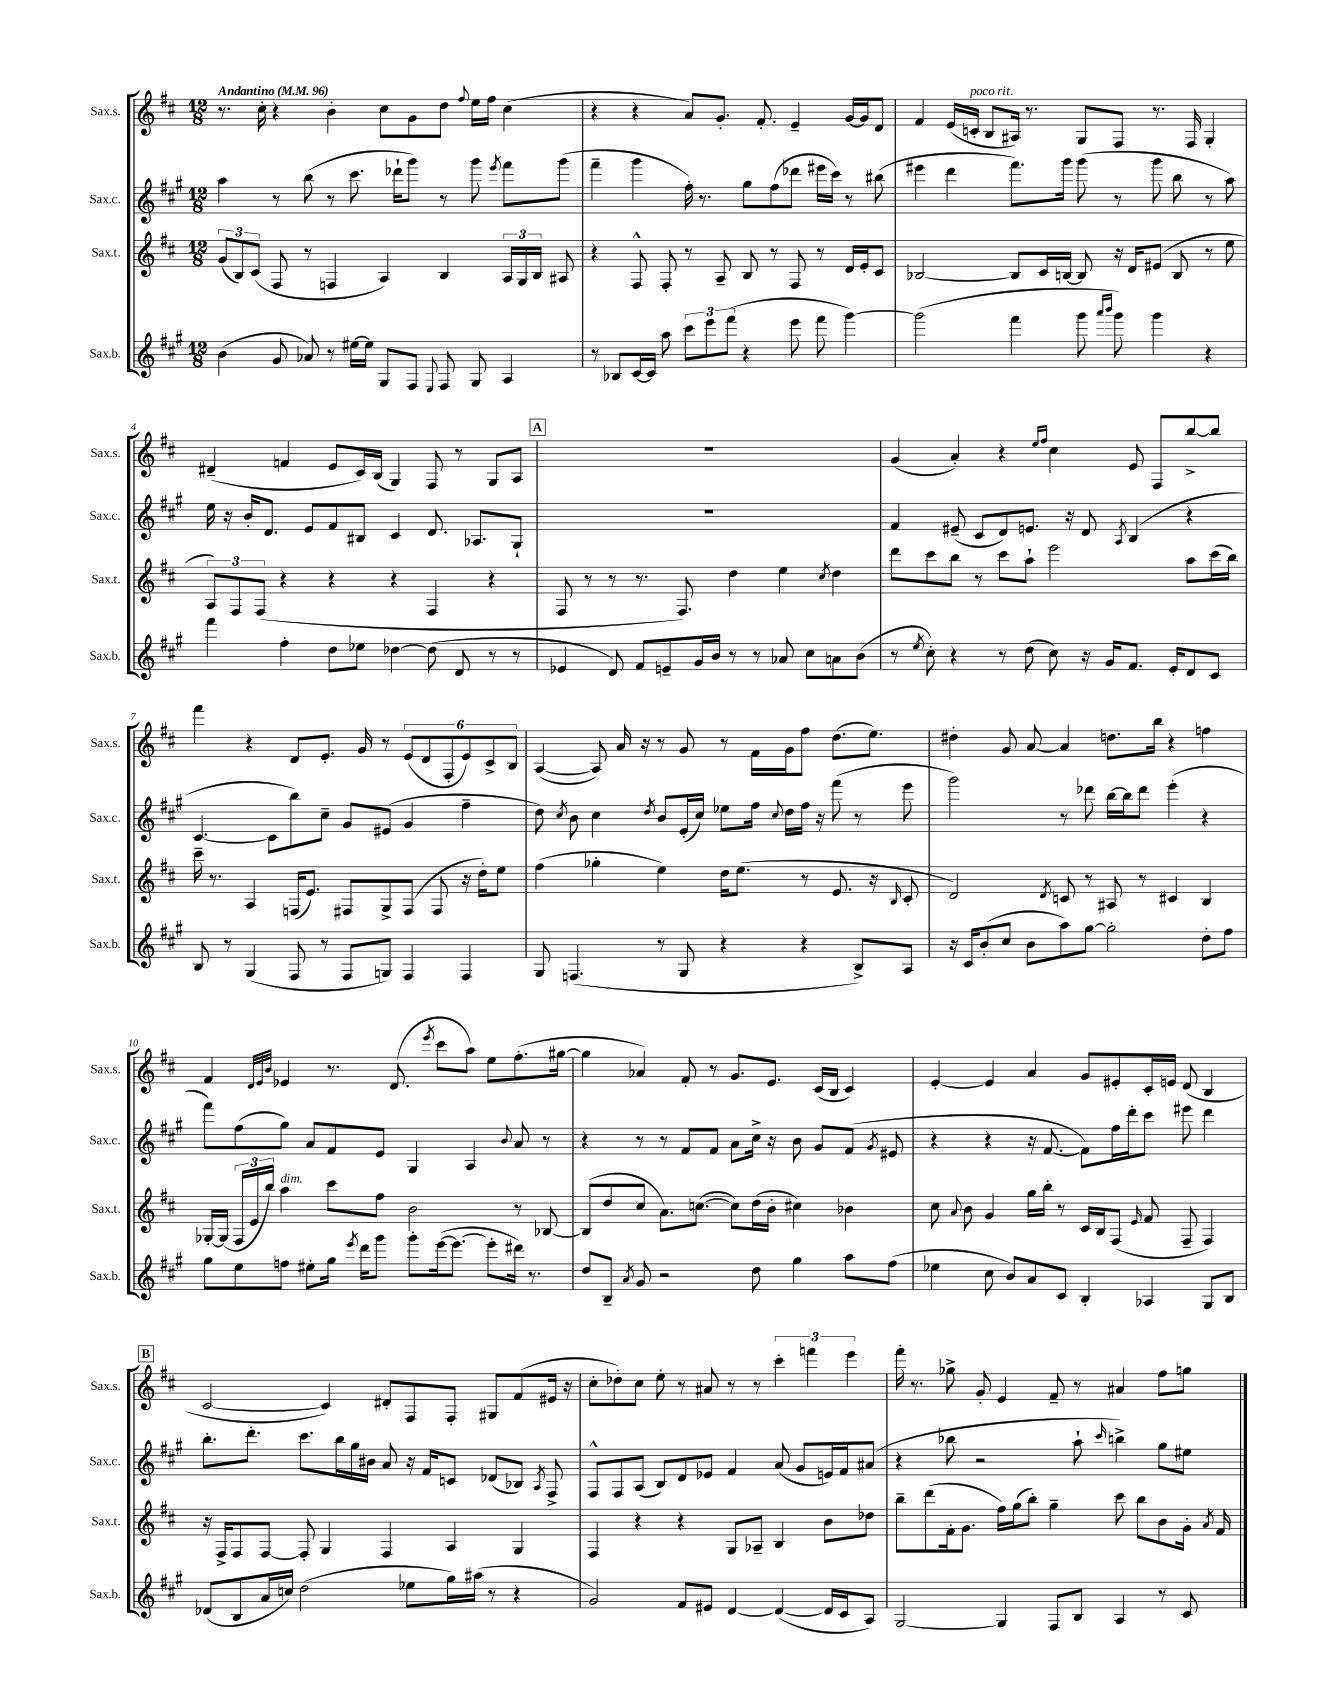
<<
\new StaffGroup <<
\new Staff = "s0" \with { instrumentName = "Sax.s." shortInstrumentName = "Sax.s." } {
    \clef treble \key d \major \numericTimeSignature \time 12/8 \tempo "Andantino" 4 = 96
    \autoBeamOff r8. cis''16-. r4 b'4-. cis''8[ g'8 d''8] \appoggiatura { fis''8 } e''16[ fis''16] cis''4( |
    r4 r4 a'8[) g'8.]-. fis'8.-. e'4-- g'16[~ g'16 d'8] |
    fis'4 e'16[( c'16]-.^\markup { \italic "poco rit." } b8[ ais16]) r8. g8[ fis8] r8. fis16 g4-. |
    dis'4--( f'4 e'8[ cis'16) b16]( g4) fis8 r8 g8[ a8] |
    \mark \markup { \box "A" } R1. |
    g'4( a'4-.) r4 \grace { e''16[ fis''16] } cis''4 e'8 fis8[ b''8~-> b''8] |
    fis'''4 r4 d'8[ e'8.]-. g'16 r8 \tuplet 6/4 { e'8[( d'8 fis8-. e'8) cis'8-> b8] } |
    a4~( a8) a'16 r16 r8 g'8 r8 fis'16[ g'16 fis''8] d''8.[( e''8.]) |
    dis''4-. g'8 a'8~ a'4 d''8.[ b''16] r4 f''4 |
    fis'4 \grace { d'32[ e'32 b'32] } ees'4 r8. d'8.( \acciaccatura { e'''8 } cis'''8[ a''8]) e''8[ fis''8.-.( gis''16]~ |
    gis''4 aes'4) fis'8-. r8 g'8.[ e'8.] cis'16[( b16] cis'4) |
    e'4~-. e'4 a'4 g'8[ eis'8-. cis'16-. e'16] d'8( b4 |
    \mark \markup { \box "B" } cis'2~ cis'4) dis'8[-. fis8 fis8]-. gis8[ fis'8( eis'16] r16 |
    cis''8[-. des''8-.) cis''8] e''8-. r8 ais'8 r8 r8 \tuplet 3/2 { cis'''4-. f'''4 e'''4 } |
    fis'''16-. r8. ges''8-> g'8-. e'4 fis'8-- r8 ais'4 fis''8[ g''8] \bar "|." |
}
\new Staff = "s1" \with { instrumentName = "Sax.c." shortInstrumentName = "Sax.c." } {
    \clef treble \key a \major \numericTimeSignature \time 12/8
    \autoBeamOff a''4 r8 b''8( r8 cis'''8. des'''16[-! gis'''8]) r8 gis'''8 \acciaccatura { e'''8 } fis'''8[ gis'''8]( |
    fis'''4-- gis'''4 fis''16-.) r8. gis''8[ fis''8( des'''8] eis'''16[ cis'''16]) r8 bis''8( |
    eis'''4 d'''4 fis'''8.[) gis'''16] gis'''8( r8 gis'''8 b''8 r8 a''8) |
    e''16 r16 b'16[-. d'8.] e'8[ fis'8 bis8] cis'4 d'8. aes8.[ gis8]-! |
    \mark \markup { \box "A" } R1. |
    fis'4 eis'8--( cis'8[ d'8) e'8.] r16 d'8 \acciaccatura { a8 } b4( r4 |
    cis'4.~ cis'8[ b''8) cis''8]-- gis'8[ eis'8]( gis'4 fis''4-- |
    d''8) \acciaccatura { cis''8 } b'8 cis''4 \acciaccatura { d''8 } b'8[ e'16-.( cis''16]) ees''8[ fis''16] \appoggiatura { cis''8 } d''16[ fis''16] r16 fis'''8( r8 e'''8 |
    gis'''2) r8 des'''8 b''16[~ b''16 des'''8] e'''4-.( r4 |
    fis'''8[) fis''8( gis''8]) a'8[ fis'8 e'8] gis4 a4 \appoggiatura { b'8 } a'8 r8 |
    r4 r8 r8 fis'8[ fis'8] a'8[ cis''16]-> r16 b'8 gis'8[ fis'8]( \acciaccatura { gis'8 } eis'8 |
    r4 r4 r16 fis'8.~ fis'8[) fis''16 d'''16-. cis'''8] eis'''8 d'''4 |
    \mark \markup { \box "B" } b''8.[-. d'''8.]-. cis'''8.[ b''16 gis''16 bis'16] a'8 r16 fis'16[ c'8] des'8[( bes8]) \acciaccatura { a8 } fis8-> |
    fis8[-^ fis8 a8]( b8[) d'8 ees'8] fis'4 a'8( gis'8[ e'16) fis'16 ais'8]( |
    r4 bes''8 r2 a''8-! \grace { cis'''16 } b''4->) gis''8[ eis''8] \bar "|." |
}
\new Staff = "s2" \with { instrumentName = "Sax.t." shortInstrumentName = "Sax.t." } {
    \clef treble \key d \major \numericTimeSignature \time 12/8
    \autoBeamOff \tuplet 3/2 { g'8[( b8) cis'8]( } fis8 r8 f4 a4) b4 \tuplet 3/2 { a16[ g16 b16] } ais8 |
    r4 fis8-^ fis8-. r8 a8-- b8 r8 fis8 r8 d'16[ e'16-. cis'8] |
    bes2~ bes8[ cis'16 b16]~ b8 r16 d'16[ eis'8]( b8 r8 e''8 |
    \tuplet 3/2 { a8[) fis8 fis8]( } r4 r4 r4 fis4 r4 |
    \mark \markup { \box "A" } fis8 r8 r8 r8. fis8.) d''4 e''4 \acciaccatura { cis''8 } d''4 |
    d'''8[ cis'''8 b''8] r8 cis'''8[ a''8]-! e'''2 a''8[ cis'''16( b''16]) |
    cis'''16-- r8. a4 f16[( e'8.]) fis8[ g8-> fis8]( fis8 r16 d''16[-.) e''8] |
    fis''4( ges''4-. e''4) d''16[ e''8.]( r8 e'8. r16 \grace { b16 } cis'8-. |
    d'2) \acciaccatura { d'8 } c'8 r8 ais8 r8 cis'4 b4 |
    ges16[~-. ges16]( \tuplet 3/2 { fis16[ e'16 b''16]) } a''4^\markup { \italic "dim." } cis'''8[ fis''8] b'2 r8 bes8~ |
    bes8[( d''8 cis''8] a'8.[) c''8.]~( c''8[) d''16( b'16]-. cis''4) bes'4 |
    cis''8 \appoggiatura { a'8 } b'8 g'4 g''16[ b''16]-. r8 cis'16[ b16 fis8]( \grace { e'16 } fis'8 fis8-- fis4) |
    \mark \markup { \box "B" } r16 fis16[-> fis8 fis8]~ fis8-. g4 fis4 a4 g4 |
    fis4 r4 r4 g8[ aes8]-- b4 b'8[ des''8] |
    b''8[-- d'''8( fis'16-. g'8.] fis''16[) g''16( b''8]-.) g''4-- cis'''8 b''8[ b'8 g'16]-. \acciaccatura { a'8 } fis'16 \bar "|." |
}
\new Staff = "s3" \with { instrumentName = "Sax.b." shortInstrumentName = "Sax.b." } {
    \clef treble \key a \major \numericTimeSignature \time 12/8
    \autoBeamOff b'4( gis'8 aes'8) r8 eis''16[~ eis''16] gis8[ fis8] \appoggiatura { e8 } fis8 gis8 a4 |
    r8 bes8[ cis'16~ cis'16] a''8 \tuplet 3/2 { cis'''8[ e'''8 fis'''8]( } r4 e'''8 fis'''8 gis'''4~) |
    gis'''2( fis'''4 gis'''8 \grace { a'''16[ b'''16] } gis'''8) gis'''4 r4 |
    fis'''4 fis''4-. d''8[ ees''8] des''4~ des''8( d'8 r8 r8 |
    \mark \markup { \box "A" } ees'4 d'8) fis'8[ e'8-- gis'16 b'16] r8 r8 aes'8 cis''8[ a'8 b'8]( |
    r8 \acciaccatura { e''8 } cis''8-.) r4 r8 d''8( cis''8) r16 gis'16[ fis'8.] e'16[-. d'8 cis'8] |
    b8 r8 gis4( fis8 r8 fis8[ g8]) fis4 fis4 |
    gis8 f4.( r8 gis8 r4 r4 b8[->) a8] |
    r16 cis'16[ b'8-.( cis''8] b'8[ a''8) gis''8]~ gis''2-. d''8[-. fis''8] |
    gis''8[ e''8 f''8] eis''8[-. gis''16] \acciaccatura { e'''8 } d'''16[ gis'''8] gis'''8[-. e'''16~( e'''8.]~ e'''8[-. dis'''16]) r8. |
    d''8[ b8]-- \acciaccatura { a'8 } gis'8 r2 d''8 gis''4 a''8[ fis''8]( |
    ees''4 cis''8 b'8[) a'8 cis'8] b4-. aes4 gis8[ b8] |
    \mark \markup { \box "B" } des'8[( b8 a'16 c''16]) d''2( ees''8[ gis''16) ais''16]( r8 r4 |
    gis'2) fis'8[ eis'8] d'4~ d'4~( d'16[ cis'16 a8]) |
    gis2~ gis4 fis8[ b8] a4 r8 cis'8 \bar "|." |
}
>>
>>
